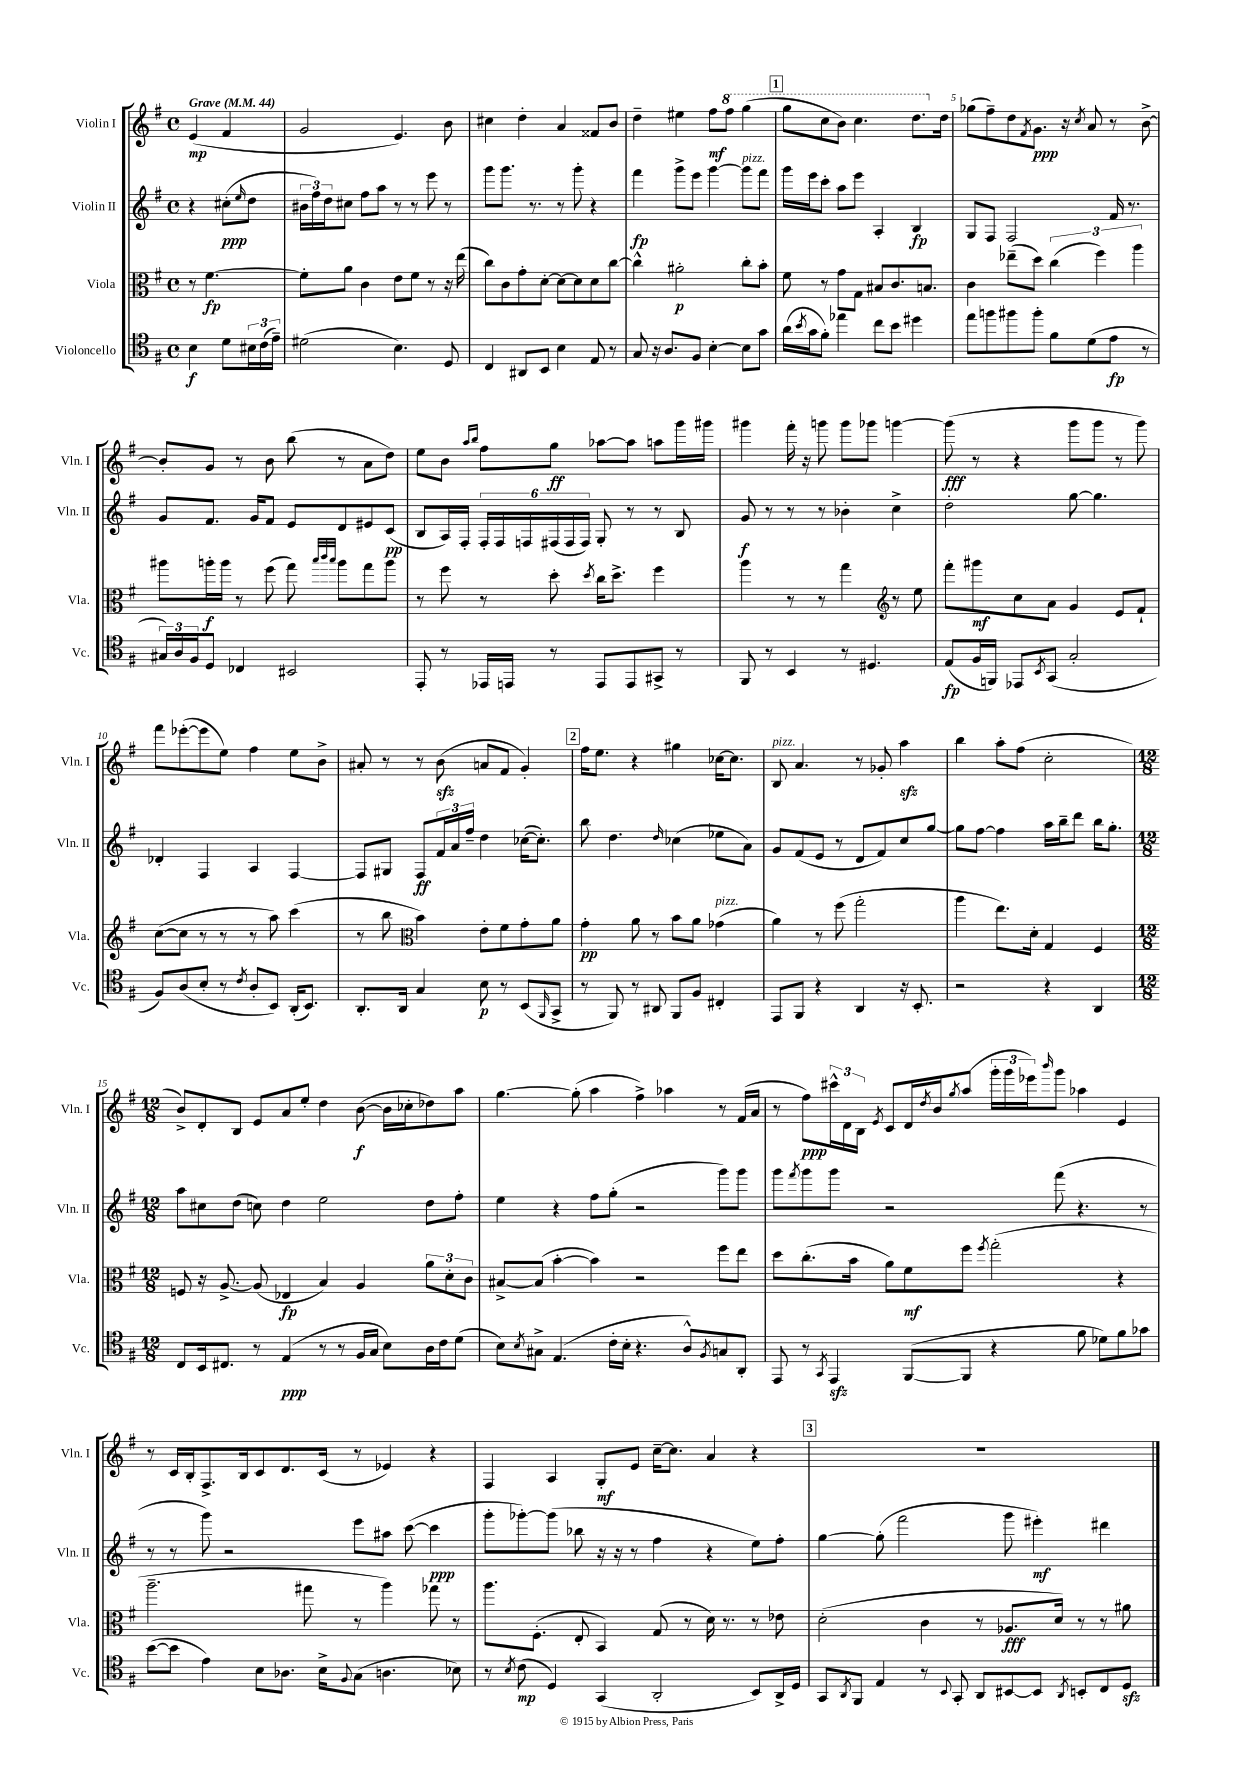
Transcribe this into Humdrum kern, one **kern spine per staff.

**kern	**dynam	**kern	**dynam	**kern	**dynam	**kern	**dynam
*part4	*part4	*part3	*part3	*part2	*part2	*part1	*part1
*staff4	*staff4	*staff3	*staff3	*staff2	*staff2	*staff1	*staff1
*I"Violoncello	*	*I"Viola	*	*I"Violin II	*	*I"Violin I	*
*I'Vc.	*	*I'Vla.	*	*I'Vln. II	*	*I'Vln. I	*
*clefC4	*	*clefC3	*	*clefG2	*	*clefG2	*
*k[f#]	*	*k[f#]	*	*k[f#]	*	*k[f#]	*
*M4/4	*	*M4/4	*	*M4/4	*	*M4/4	*
*met(c)	*	*met(c)	*	*met(c)	*	*met(c)	*
*MM44	*	*MM44	*	*MM44	*	*MM44	*
=	=	=	=	=	=	=	=
!	!	!	!	!	!	!LO:TX:a:B:t=Grave	!
4B\	f	8r	.	4r	.	(4e/	mp
.	.	[4.f#\	fp	.	.	.	.
8d\L	.	.	.	(8cc#X'\L	ppp	4f#/	.
.	.	.	.	16qqee/	.	.	.
24B#X\L	.	.	.	8dd\J	.	.	.
(24c\	.	.	.	.	.	.	.
24e~\JJ)	.	.	.	.	.	.	.
=1	=1	=1	=1	=1	=1	=1	=1
(2d#X\	.	8f#'\L]	.	24b#X\LL	.	2g/	.
.	.	.	.	24ff#\)	.	.	.
.	.	.	.	24dd\J	.	.	.
.	.	8a\J	.	8cc#X\J	.	.	.
.	.	4c\	.	8ff#\L	.	.	.
.	.	.	.	8aa\J	.	.	.
4.B\)	.	8e\L	.	8r	.	4.e/)	.
.	.	8f#\J	.	8r	.	.	.
.	.	8r	.	8eee\	.	.	.
8D/	.	16r	.	8r	.	8b\	.
.	.	(16ee\	.	.	.	.	.
=2	=2	=2	=2	=2	=2	=2	=2
4C/	.	8cc\L)	.	8ggg\L	.	4cc#X\	.
.	.	8c\	.	8.ggg\J	.	.	.
8AA#X/L	.	8g'\	.	.	.	4dd'\	.
.	.	.	.	8.r	.	.	.
8BB/J	.	[8d'\J	.	.	.	.	.
4B\	.	8d\L_	.	8r	.	4a/	.
.	.	8d\]	.	8ggg'\	.	.	.
8E/	.	8d\	.	4r	.	8f##X/L	.
8r	.	[8cc\J	.	.	.	8b/J	.
=3	=3	=3	=3	=3	=3	=3	=3
8G/	.	4cc^^\]	.	4fff#\	fp	4dd~\	.
16r	.	.	.	.	.	.	.
8.A/L	.	.	.	.	.	.	.
.	.	2a#X'\	p	8ggg^\L	.	4ee#X\	.
8F#/J	.	.	.	8eee\J	.	.	.
[4B'\	.	.	.	[4ggg\	.	8ff#\L	mf
*	*	*	*	*	*	*8va	*
.	.	.	.	.	.	8fff#\J	.
!	!	!	!	!LO:TX:a:i:t=pizz.	!	!	!
8B\L]	.	8cc'\L	.	8ggg\L]	.	(4ggg\	.
8g\J	.	8b'\J	.	8fff#\J	.	.	.
!!LO:REH:place=s1:t=1
=4	=4	=4	=4	=4	=4	=4	=4
(16a\LL	.	8f#\	.	16ggg\LL	.	8ggg\L	.
8qb/	.	.	.	.	.	.	.
16g\J	.	.	.	16eee\J	.	.	.
8f#'\J)	.	8r	.	8ccc'\J	.	8ccc\	.
4ee-X\	.	8g\L	.	8aa\L	.	8bb\J)	.
.	.	8G\J	.	8eee\J	.	4.ccc\	.
8cc\L	.	8B#X/L	.	4A'/	.	.	.
8b\J	.	8.c/	.	.	.	.	.
4dd#X\	.	.	.	4B/	fp	8.ddd\L	.
.	.	8.Bn/J	.	.	.	.	.
*	*	*	*	*	*	*X8va	*
.	.	.	.	.	.	16dd\Jk	.
=5	=5	=5	=5	=5	=5	=5	=5
8ee\L	.	4c\	.	8G/L	.	(8gg-X\L	.
8ffn\	.	.	.	8F#/J	.	8ff#~\)	.
8ff#X\	.	(8ee-X~\L	.	2F#/	.	8dd\	.
.	.	.	.	.	.	8qf#/	.
8ff#'\J	.	8dd\J)	.	.	.	8.g\J	ppp
8f#\L	.	(6cc\	.	.	.	.	.
.	.	.	.	.	.	16r	.
.	.	.	.	.	.	8qcc/	.
(8d\	.	.	.	.	.	8a/	.
.	.	6ff#\)	.	.	.	.	.
8e\J	fp	.	.	16f#/	.	8r	.
.	.	.	.	8.r	.	.	.
.	.	6aa\	.	.	.	.	.
8r	.	.	.	.	.	[8b^\	.
!!LO:LB:g=z
=6	=6	=6	=6	=6	=6	=6	=6
24G#X/LL)	.	8aa#X\L	.	8g/L	.	8b'/L]	.
24A/	.	.	.	.	.	.	.
24F#/J	.	.	.	.	.	.	.
8D/J	.	16aan'\L	f	8.f#/J	.	8g/J	.
.	.	16aa\JJ	.	.	.	.	.
4C-X/	.	8r	.	.	.	8r	.
.	.	.	.	16g/KL	.	.	.
.	.	(8ff#\	.	8f#/J	.	8b\	.
2BB#X/	.	8gg\)	.	8e/L	.	(8bb\	.
.	.	32qqbb/LLL	.	.	.	.	.
.	.	32qqccc/	.	.	.	.	.
.	.	32qqbb/JJJ	.	.	.	.	.
.	.	8aa\L	.	8d/	.	8r	.
.	.	8gg\	.	8e#X/	.	8a\L	.
.	.	8aa\J	.	(8c/J	pp	8dd\J)	.
=7	=7	=7	=7	=7	=7	=7	=7
8EE'/	.	8r	.	8B/L	.	8ee\L	.
8r	.	8ff#\	.	16A/L)	.	8b\J	.
.	.	.	.	16F#'/JJ	.	.	.
.	.	.	.	.	.	16qqaa/LL	.
.	.	.	.	.	.	16qqbb/JJ	.
16EE-X/LL	.	8r	.	24F#'/LL	.	8ff#\L	.
.	.	.	.	24F#/	.	.	.
16EEn/JJ	.	.	.	.	.	.	.
.	.	.	.	24Fn/	.	.	.
8r	.	8dd'\	.	(24F#X/	.	8gg\J	ff
.	.	.	.	24F#/	.	.	.
.	.	.	.	24F#/JJ)	.	.	.
.	.	8qdd/	.	.	.	.	.
8EE/L	.	16cc\KL	.	8G'/	.	[8aa-X\L	.
.	.	8.dd^\J	.	.	.	.	.
8EE/	.	.	.	8r	.	8aa-\J]	.
8GG#X^/J	.	4ff#\	.	8r	.	8aan\L	.
8r	.	.	.	8B/	.	16ggg\L	.
.	.	.	.	.	.	16ggg#X\JJ	.
=8	=8	=8	=8	=8	=8	=8	=8
8FF#/	.	4aa\	.	8g/	f	4ggg#X\	.
8r	.	.	.	8r	.	.	.
4BB/	.	8r	.	8r	.	16fff#'\	.
.	.	.	.	.	.	16r	.
.	.	8r	.	8r	.	8gggn\	.
8r	.	4gg\	.	4b-X'\	.	8ggg\L	.
4.D#X/	.	.	.	.	.	8ggg-X\J	.
.	.	8r	.	4cc^\	.	[4gggn\	.
.	.	8ee\	.	.	.	.	.
=9	=9	=9	=9	=9	=9	=9	=9
*	*	*clefG2	*	*	*	*	*
(8E/L	fp	8fff#'\L	.	2dd'\	.	(8ggg\]	fff
16F#/L	.	8ggg#X\	mf	.	.	8r	.
16FFn/JJ)	.	.	.	.	.	.	.
8EE-X/L	.	8cc\	.	.	.	4r	.
8qBB/	.	.	.	.	.	.	.
(8GG/J	.	8a\J	.	.	.	.	.
2G'/	.	4g/	.	[8gg\	.	8ggg\L	.
.	.	.	.	4.gg\]	.	8ggg\J	.
.	.	8e/L	.	.	.	8r	.
.	.	8f#`/J	.	.	.	8ggg\)	.
!!LO:LB:g=z
=10	=10	=10	=10	=10	=10	=10	=10
8F#/L)	.	([8cc\L	.	4d-X'/	.	8fff#\L	.
(8A/	.	8cc\J]	.	.	.	([8eee-X'\	.
8B'/J	.	8r	.	4F#/	.	8eee-\]	.
8r	.	8r	.	.	.	8ee\J)	.
8qc/	.	.	.	.	.	.	.
8A'/L	.	8r	.	4A/	.	4ff#\	.
8BB/J)	.	8aa\)	.	.	.	.	.
(16AA'/KL	.	(4ccc\	.	[4F#/	.	8ee\L	.
8.BB/J)	.	.	.	.	.	.	.
.	.	.	.	.	.	8b^\J	.
=11	=11	=11	=11	=11	=11	=11	=11
8.AA'/L	.	8r	.	8F#/L]	.	8a#X'/	.
.	.	8bb\	.	8G#X/J	.	8r	.
16AA/Jk	.	.	.	.	.	.	.
*	*	*clefC3	*	*	*	*	*
4G/	.	4b\)	.	8F#/L	ff	8r	.
.	.	.	.	24f#/L	.	(8bzz\	.
.	.	.	.	24a/	.	.	.
.	.	.	.	24ff#~/JJ	.	.	.
8B\	p	8e'\L	.	4dd\	.	8an/L	.
8r	.	8f#\	.	.	.	8f#/J	.
(8BB/L	.	8g'\	.	([16cc-X\KL	.	4g'/)	.
.	.	.	.	8.cc-'\J])	.	.	.
16qqFF#/	.	.	.	.	.	.	.
8GG^/J	.	8a\J	.	.	.	.	.
!!LO:REH:place=s1:t=2
=12	=12	=12	=12	=12	=12	=12	=12
8r	.	4g'\	pp	8bb\	.	16ff#\KL	.
.	.	.	.	.	.	8.ee\J	.
8FF#/)	.	.	.	4.dd\	.	.	.
8r	.	8a\	.	.	.	4r	.
8AA#X/	.	8r	.	.	.	.	.
.	.	.	.	16qqdd/	.	.	.
8FF#/L	.	8b\L	.	(4cc-X\	.	4gg#X\	.
8F#/J	.	8a\J	.	.	.	.	.
!	!	!LO:TX:a:i:t=pizz.	!	!	!	!	!
4C#X'/	.	(4g-X\	.	8ee-X\L	.	[16cc-X\KL	.
.	.	.	.	.	.	8.cc-\J]	.
.	.	.	.	8a\J)	.	.	.
=13	=13	=13	=13	=13	=13	=13	=13
!	!	!	!	!	!	!LO:TX:a:i:t=pizz.	!
8EE/L	.	4a\)	.	8g/L	.	8B/	.
8FF#/J	.	.	.	(8f#/	.	4.a/	.
4r	.	8r	.	8e/J	.	.	.
.	.	(8ff#\	.	8r	.	.	.
4AA/	.	2gg'\	.	8d/L	.	8r	.
.	.	.	.	8f#/)	.	8g-X'/	.
16r	.	.	.	8cc/	.	4aazz\	.
8.BB'/	.	.	.	.	.	.	.
.	.	.	.	[8gg/J	.	.	.
=14	=14	=14	=14	=14	=14	=14	=14
2r	.	4aa\	.	8gg\L]	.	4bb\	.
.	.	.	.	[8ff#\J	.	.	.
.	.	8.ee\L)	.	4ff#\]	.	8aa'\L	.
.	.	.	.	.	.	(8ff#\J	.
.	.	16d'\Jk	.	.	.	.	.
4r	.	4G/	.	16aa\LL	.	2cc'\	.
.	.	.	.	16bb~\J	.	.	.
.	.	.	.	8ddd\J	.	.	.
4AA/	.	4F#/	.	16bb\KL	.	.	.
.	.	.	.	8.gg'\J	.	.	.
!!LO:LB:g=z
=15	=15	=15	=15	=15	=15	=15	=15
*M12/8	*	*M12/8	*	*M12/8	*	*M12/8	*
8C/L	.	8Fn/	.	8aa\L	.	8b^/L)	.
16BB/k	.	16r	.	8cc#X\	.	8d'/	.
8.C#X/J	.	[8.A^/	.	.	.	.	.
.	.	.	.	(8dd\J	.	8B/J	.
8r	.	(8A/]	.	8ccn\)	.	8e/L	.
(4E/	ppp	4E-X/	fp	4dd\	.	8a/	.
.	.	.	.	.	.	8ee'/J	.
8r	.	4B/)	.	2ee\	.	4dd\	.
8r	.	.	.	.	.	.	.
16F#/LL	.	4A/	.	.	.	([8b\	f
16G/JJ	.	.	.	.	.	.	.
8B\L)	.	.	.	.	.	16b\LL]	.
.	.	.	.	.	.	16cc-X'\J	.
16A\L	.	12a\L	.	8dd\L	.	8dd-X\)	.
16c\J	.	.	.	.	.	.	.
.	.	12d'\	.	.	.	.	.
(8d\J	.	.	.	8ff#'\J	.	8aa\J	.
.	.	12c\J	.	.	.	.	.
=16	=16	=16	=16	=16	=16	=16	=16
8B\L)	.	[8B#X^/L	.	4ee\	.	[4.gg\	.
8qB/	.	.	.	.	.	.	.
8G#X^\J	.	(8B#/J]	.	.	.	.	.
(4.E/	.	[4b'\	.	4r	.	.	.
.	.	.	.	.	.	(8gg'\]	.
.	.	4b\])	.	8ff#\L	.	4aa\	.
16c'\LL	.	.	.	(8gg'\J	.	.	.
16B'\JJ	.	.	.	.	.	.	.
4.r	.	2r	.	2r	.	4ff#^\)	.
.	.	.	.	.	.	4aa-X\	.
8A^^/L)	.	.	.	.	.	.	.
8qF#/	.	.	.	.	.	.	.
8Gn/	.	8ff#\L	.	8ggg\L)	.	8r	.
8AA'/J	.	8ee\J	.	8ggg\J	.	(16f#/LL	.
.	.	.	.	.	.	16a/JJ	.
=17	=17	=17	=17	=17	=17	=17	=17
8EE/	.	8dd\L	.	8ggg\L	.	8r	.
.	.	.	.	8qfff#/	.	.	.
8r	.	(8.cc'\	.	8ggg\	.	8ff#\L)	ppp
8qGG/	.	.	.	.	.	.	.
4EEzz/	.	.	.	8ggg\J	.	24ccc#X^^\L	.
.	.	.	.	.	.	24d\	.
.	.	16b\Jk	.	.	.	.	.
.	.	.	.	.	.	24B\JJ	.
.	.	.	.	.	.	8qe/	.
.	.	8a\L)	.	2r	.	8c/L	.
([8FF#/L	.	8f#\	mf	.	.	16d/L	.
.	.	.	.	.	.	8qdd/	.
.	.	.	.	.	.	16b/J	.
.	.	.	.	.	.	8qgg/	.
8FF#/J]	.	8ff#\J	.	.	.	(8aa/J	.
.	.	8qff#/	.	.	.	.	.
4r	.	(2gg'\	.	.	.	24ggg'\LL	.
.	.	.	.	.	.	24ggg\	.
.	.	.	.	.	.	24eee-X\J)	.
.	.	.	.	.	.	16qqbbb/	.
.	.	.	.	(8fff#\	.	8ggg\J	.
8f#\	.	.	.	4.r	.	4aa-X\	.
8d-X\L)	.	.	.	.	.	.	.
8f#\	.	4r	.	.	.	4e/	.
8g-X\J	.	.	.	8r	.	.	.
!!LO:LB:g=z
=18	=18	=18	=18	=18	=18	=18	=18
([8b\L	.	2.aa~\	.	8r	.	8r	.
8b\J]	.	.	.	8r	.	16c/LL	.
.	.	.	.	.	.	16B'/J	.
4e\)	.	.	.	8ggg\)	.	8.F#^/	.
.	.	.	.	2r	.	.	.
.	.	.	.	.	.	16B/k	.
8B\L	.	.	.	.	.	8c/	.
8.A-X\J	.	.	.	.	.	8.d/	.
.	.	8gg#X\	.	.	.	.	.
16B^\KL	.	.	.	.	.	(16c/Jk	.
8qqF#/	.	.	.	.	.	.	.
(8G\J	.	8r	.	8eee\L	.	8r	.
4.An\	.	4aa\)	.	8aa#X\J	.	4e-X/)	.
.	.	.	.	([8ccc\	.	.	.
.	.	8gg-X\	.	4ccc\]	ppp	4r	.
8B-X\)	.	8r	.	.	.	.	.
=19	=19	=19	=19	=19	=19	=19	=19
8r	.	8.aa\L	.	8ggg'\L	.	4F#/	.
8qB/	.	.	.	.	.	.	.
(8c\	mp	.	.	[8ggg-X'\)	.	.	.
.	.	(8.F#'\J	.	.	.	.	.
4D/)	.	.	.	(8ggg-\J]	.	4A/	.
.	.	8E'/	.	8bb-X\	.	.	.
(4GG/	.	4BB/)	.	16r	.	8G'/L	mf
.	.	.	.	16r	.	.	.
.	.	.	.	8r	.	8e/J	.
2AA'/	.	(8G/	.	4ff#\	.	[16cc~\KL	.
.	.	.	.	.	.	8.cc\J]	.
.	.	8r	.	.	.	.	.
.	.	16d\)	.	4r	.	4a/	.
.	.	8.r	.	.	.	.	.
8BB/L)	.	8r	.	8ee\L)	.	4r	.
16AA^/L	.	8e-X\	.	8ff#'\J	.	.	.
16D/JJ	.	.	.	.	.	.	.
!!LO:REH:place=s1:t=3
=20	=20	=20	=20	=20	=20	=20	=20
8GG/L	.	(2d'\	.	[4gg\	.	1.r	.
8qAA/	.	.	.	.	.	.	.
8FF#/J	.	.	.	.	.	.	.
4E/	.	.	.	(8gg'\]	.	.	.
.	.	.	.	2fff#\	.	.	.
8r	.	4c\	.	.	.	.	.
8qqBB/	.	.	.	.	.	.	.
8GG'/	.	.	.	.	.	.	.
8AA/L	.	8r	.	.	.	.	.
[8BB#X/	.	8.A-X/L	fff	8ggg\	.	.	.
8BB#/J]	.	.	.	4eee#X'\)	mf	.	.
.	.	16d/Jk)	.	.	.	.	.
8qAA/	.	.	.	.	.	.	.
8BBn'/L	.	8r	.	.	.	.	.
8C/	.	8r	.	4ddd#X\	.	.	.
8Dzz/J	.	8a#X\	.	.	.	.	.
==	==	==	==	==	==	==	==
*-	*-	*-	*-	*-	*-	*-	*-
